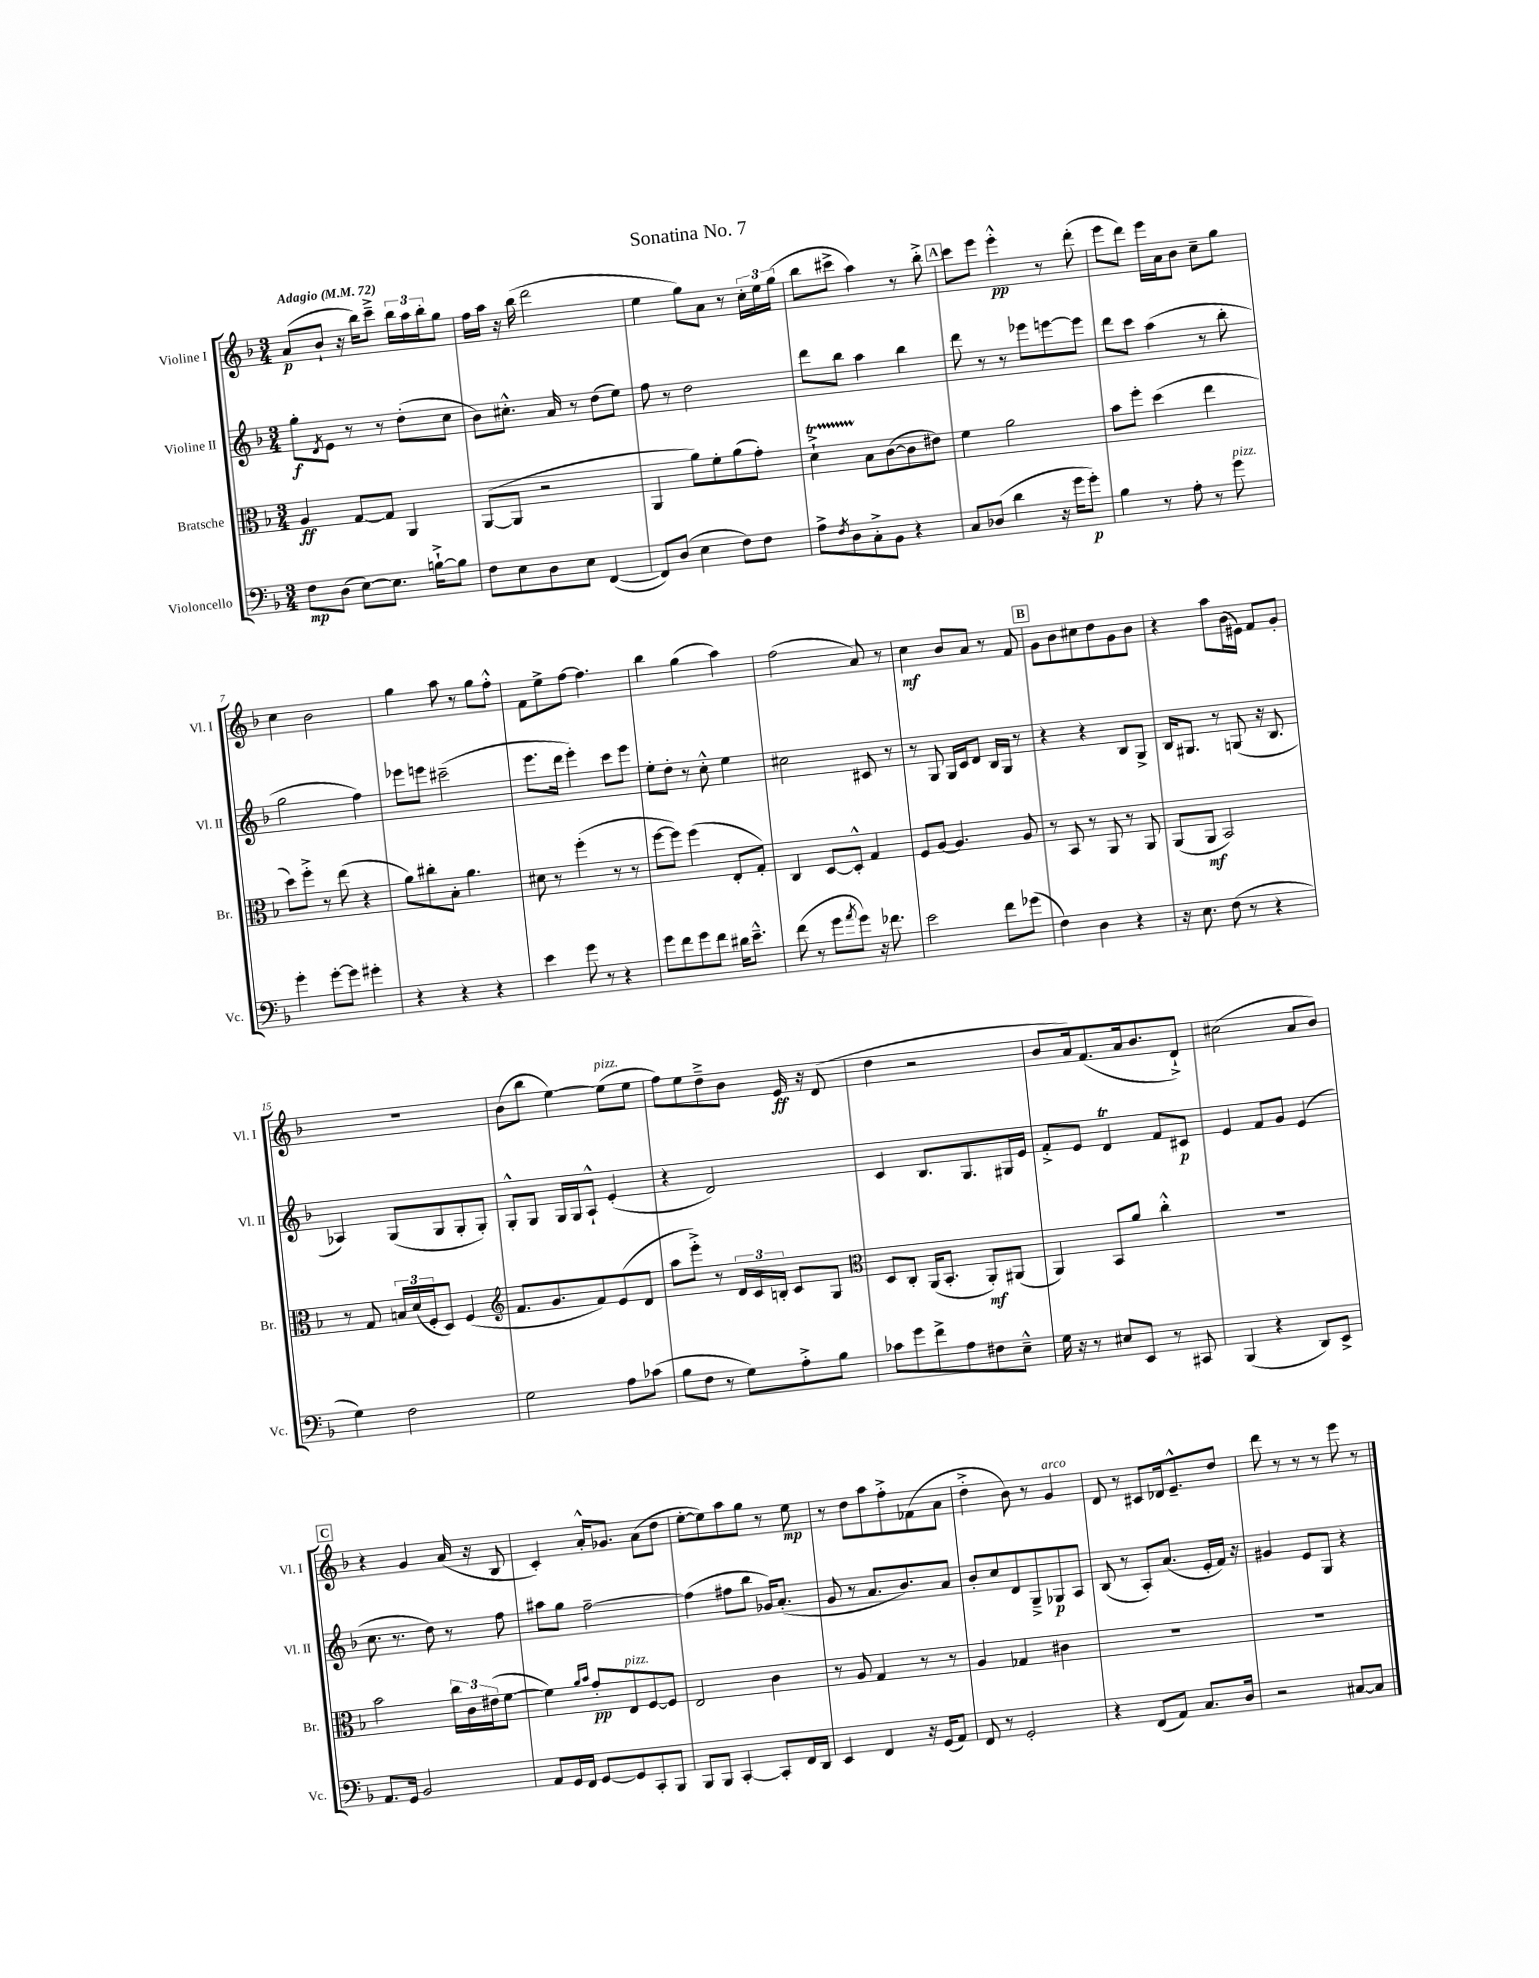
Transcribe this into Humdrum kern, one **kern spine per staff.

**kern	**kern	**kern	**kern
*staff4	*staff3	*staff2	*staff1
*clefF4	*clefC3	*clefG2	*clefG2
*k[b-]	*k[b-]	*k[b-]	*k[b-]
*M3/4	*M3/4	*M3/4	*M3/4
*MM72	*MM72	*MM72	*MM72
8F\L	4A/	8gg'\L	(8a/L
.	.	8qd/	.
(8D\J	.	8e\J	8b-`/J
[8E\L)	[8G/L	8r	16r
.	.	.	16bb-\LK)
8.E\]J	8G/]J	8r	8ccc~^\J
.	4AA/	(8dd'\L	24bb-\LL
.	.	.	24aa\
[16B`^\LK	.	.	.
.	.	.	24bb-'\J
8B\]J	.	8cc\J	8gg\J
=	=	=	=
8F\L	([8AA/L	8b-\L)	16ff\LL
.	.	.	16aa\JJ
8E\	8AA/]J	8.cc#'^^\J	16r
.	.	.	(16bb-\
8D\	2r	.	2ddd\
.	.	16a/	.
8E\J	.	8r	.
([4FF/	.	(8dd\L	.
.	.	8ee\J)	.
=	=	=	=
8FF/]L)	4AA/	8ff\	4ee\
(8D/J	.	8r	.
4E\	8a\L)	2dd\	8gg\L)
.	8f'\	.	8a\J
8F\L)	(8a\	.	8r
8F\J	8g'\J)	.	24cc'\LL
.	.	.	24ee\
.	.	.	(24gg\JJ
=	=	=	=
8A^\L	4d`^\	8ddd\L	8bb-\L
8qF/	.	.	.
8D\	.	8bb-\J	8ccc#^\J
8C'^\	8B-\L	4aa\	4aa\)
8BB-\J	([8c\	.	.
4r	8c\]	4bb-\	8r
.	8e#\J)	.	8bb-'^\
=	=	=	=
8C/L	4f\	8ddd\	8ccc\L
(8D-/J	.	8r	8eee\J
4d\	2a\	8r	4eee'^^\
.	.	8eee-\L	.
16r	.	[8eee\	8r
16g\LK	.	.	.
8g'\J)	.	8eee\]J	(8ddd'\
=	=	=	=
4B-\	8b-\L	8ddd\L	8eee\L
.	8ff'\J	8ccc\J	8ddd\J)
8r	(4dd\	(4aa\	16eee\LL
.	.	.	16a\J
8A'\	.	.	8b-\J
8r	4ee\	8r	8cc~\L
8g\	.	8bb-'\	8gg\J
=	=	=	=
4g'\	8dd\L)	2gg\	4cc\
.	8ff'^\J	.	.
[8g'\L	8r	.	2b-\
8g\]J	(8ee\	.	.
4g#'\	4r	4ff\)	.
=	=	=	=
4r	8a\L)	8eee-\L	4gg\
.	8cc#'\	8eee\J	.
4r	8B-'\J	(2ccc#~\	8aa\
.	4.a\	.	8r
4r	.	.	8gg\L
.	.	.	8ff'^^\J
=	=	=	=
4e\	8d#\	8.eee\L	8f\L
.	8r	.	8ee^\
.	.	16ddd\Jk	.
8g\	(4ff'\	4eee'\)	[8ff\J
8r	.	.	4.ff\]
4r	8r	8ccc\L	.
.	8r	8eee\J	.
=	=	=	=
8g\L	[8ff\L	8ee'\L	4bb-\
8f\	8ff\]J)	8dd'\J	.
8g\	(4ff\	8r	(4gg\
8f\J	.	8cc'^^\	.
16d#\LK	8E'/L	4ee\	4aa\)
8.e~^^\J	.	.	.
.	8G'/J)	.	.
=	=	=	=
(8f\	4C/	2cc#\	(2ff\
8r	.	.	.
8g\L	[8D/L	.	.
8qa/	.	.	.
8g\J)	8D'^^/]J	.	.
16r	4G/	8c#/	8a/)
8.f-\	.	.	.
.	.	8r	8r
=	=	=	=
2e\	8F/L	8r	4cc\
.	[8A/J	8G/	.
.	4.A/]	16G/LL	8b-/L
.	.	16c/J	.
.	.	8d/J	8a/J
8f\L	.	16B-/LL	8r
.	.	16G/JJ	.
(8g-\J	8A/	8r	8f/
=	=	=	=
4F\)	8r	4r	8g\L
.	8BB-/	.	8b-\
4D\	8r	4r	8cc#\
.	8AA/	.	8dd\
4r	8r	8B-/L	8g\
.	8AA/	8G^/J	8b-\J
=	=	=	=
16r	(8AA/L	16B-/LK	4r
8.E\	.	8.G#/J	.
.	8AA/J	.	.
(8F\	2BB-/)	8r	8aa\L
8r	.	(8G/	(16b-\L
.	.	.	16e#\JJ)
4r	.	16r	8f/L
.	.	8.B-/	.
.	.	.	8g'/J
=	=	=	=
4G\)	8r	4A-/)	2.r
.	8G/	.	.
2F\	24B/LL	(8G/L	.
.	(24d/	.	.
.	24F'/J	.	.
.	8D/J)	8G/	.
.	(4F/	8G'/	.
.	.	8G'/J)	.
=	=	=	=
*	*clefG2	*	*
2G\	8.f/L	8G'^^/L	(8b-\L
.	.	8G/J	8bb-\J
.	8.g/	.	.
.	.	16G/LL	[4ee\)
.	.	16G/J	.
.	8f/)	8A`^^/J	.
8A\L	(8e/	(4e'/	(8ee\]L
(8c-\J	8d/J	.	8ee\J
=	=	=	=
8B-\L	8aa\L	4r	8ff\L)
8F\J	8eee'^\J)	.	8ee\
8r	8r	2d/)	8dd~^\
8G\L)	24d/LL	.	8b-\J
.	24c/	.	.
.	24B'/JJ	.	.
8A'^\	8c/L	.	16e/
.	.	.	16r
8B-\J	8G/J	.	(8d/
=	=	=	=
*	*clefC3	*	*
8c-\L	8D/L	4c/	4dd\
8g\	8C'/J	.	.
8f^\	(16AA/LK	8.B-/L	2r
.	8.BB-'/J	.	.
8A\	.	.	.
.	.	8.G/	.
8F#\	8AA'/L)	.	.
8E~^^\J	(8AA#/J	16G#/L	.
.	.	16e/JJ	.
=	=	=	=
16G\	4AA/)	8f'^/L	8b-/L
16r	.	.	.
8r	.	8e/J	16a/k)
.	.	.	(8.f/
8E#/L	8BB-/L	4d/	.
8EE/J	8a/J	.	16a/k
.	.	.	8.b-/
8r	4cc'^^\	8f/L	.
8CC#/	.	8c#/J	8d`^/J)
=	=	=	=
(4BBB-/	2.r	4e/	(2cc#\
4r	.	8f/L	.
.	.	8g/J	.
8DD/L)	.	(4e/	8a/L
8EE^/J	.	.	8b-/J)
=	=	=	=
8.AA/L	2b-\	8.cc\	4r
16GG/Jk	.	8.r	.
2BB-/	.	.	4g/
.	.	8dd\)	.
.	24cc\LL	8r	(16a/
.	24c\	.	.
.	.	.	16r
.	(24e#\J	.	.
.	[8f\J	8ff\	8B-/
=	=	=	=
8AA/L	4f\])	8aa#\L	4c'/)
16GG/L	.	8gg\J	.
16FF/JJ	.	.	.
.	16qqa/LL	.	.
.	16qqb-/JJ	.	.
[8GG/L	8g'/L	[2ff~\	16a'^^/LK
.	.	.	8.g-/J
8GG/]	8E/	.	.
8CC'/	[8F/	.	(8a\L
8BBB-/J	8F/]J	.	8dd\J
=	=	=	=
8BBB-/L	2E/	(4ff\]	[8ee'\L
8BBB-/J	.	.	8ee\])
[4CC'/	.	8ff#\L	8aa\
.	.	8bb-\J	8gg\J
8CC'/]L	4c\	16g-/LK)	8r
.	.	(8.a'/J	.
16FF/L	.	.	8ee\
16DD/JJ	.	.	.
=	=	=	=
4EE/	8r	8g/	8r
.	8A/	8r	8dd\L
4FF/	4G/	8.a/L	8aa\
.	.	.	8ff'^\
.	.	8.b-/)	.
16r	8r	.	(8f-\
(16GG/LK	.	.	.
8AA/J)	8r	8a/J	8a\J
=	=	=	=
8FF/	4A/	8b-'/L	4dd'^\
8r	.	8cc/	.
2GG'/	4G-/	8d/	8b-\)
.	.	8G~^/	8r
.	4c#\	8G-/	4g/
.	.	8A/J	.
=	=	=	=
4r	2.r	(8B-/	8d/
.	.	8r	8r
(8FF/L	.	8A'/L)	8c#/L
8AA/J)	.	(8.a/J	16d-/k
.	.	.	8.e~^^/
8.C/L	.	.	.
.	.	16e'/LL	.
.	.	16f/JJ)	8dd/J
16D/Jk	.	16r	.
=	=	=	=
2r	2.r	4g#/	8ddd\
.	.	.	8r
.	.	8e/L	8r
.	.	8G/J	8r
[8C#/L	.	4r	8eee\
8C#/]J	.	.	8r
==	==	==	==
*-	*-	*-	*-
